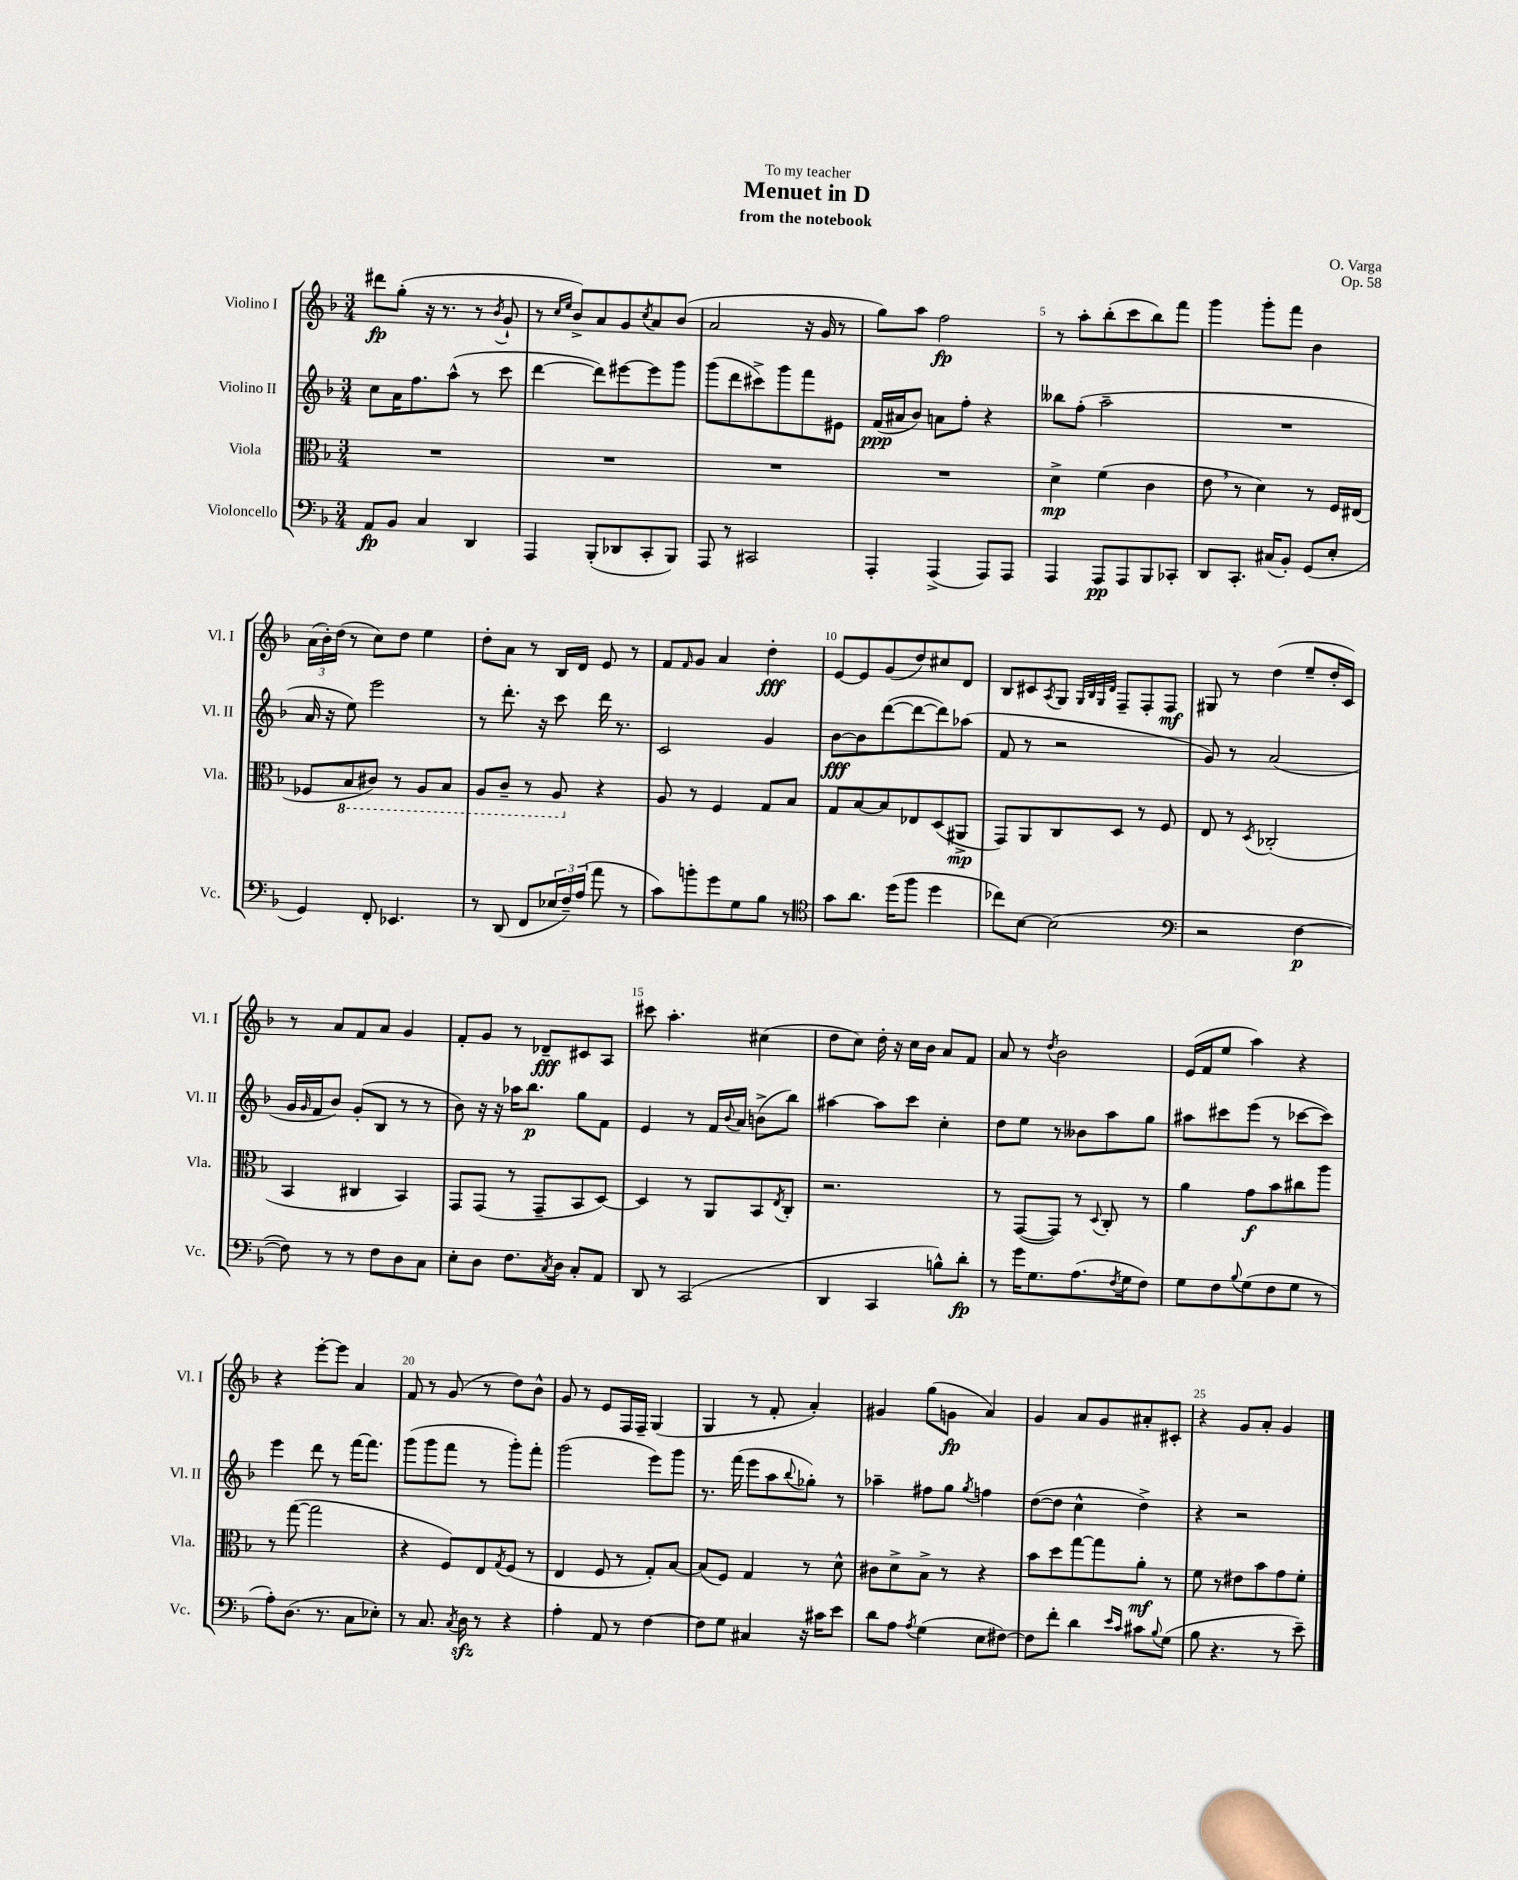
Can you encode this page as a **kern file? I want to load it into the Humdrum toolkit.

**kern	**kern	**kern	**kern
*staff4	*staff3	*staff2	*staff1
*clefF4	*clefC3	*clefG2	*clefG2
*k[b-]	*k[b-]	*k[b-]	*k[b-]
*M3/4	*M3/4	*M3/4	*M3/4
8AA	2.r	8cc	8ddd#
8BB-	.	16a	(8gg'
.	.	8.ff	.
4C	.	.	16r
.	.	.	8.r
.	.	(8aa^^	.
4DD	.	8r	8r
.	.	.	8qb-
.	.	8ccc	8g`
=	=	=	=
4AAA	2.r	[4ddd	8r
.	.	.	16qqcc
.	.	.	16qqee
.	.	.	8b-^)
(8BBB-'	.	8ddd])	8a
8DD-	.	[8eee#	8g
.	.	.	8qcc
8CC'	.	8eee#]	8a
8BBB-)	.	8ggg	(8b-
=	=	=	=
8AAA	2.r	(8ggg	2a
8r	.	8ddd	.
2CC#	.	8ccc#^)	.
.	.	8ggg	.
.	.	8fff	16r
.	.	.	16g
.	.	8e#	8r
=	=	=	=
4AAA'	2.r	(16f	8gg)
.	.	16a#	.
.	.	8b-)	8aa
(4AAA^	.	8a	2ff
.	.	8ff'	.
8AAA)	.	4r	.
8AAA	.	.	.
=	=	=	=
4AAA	4d^	8bb--	8r
.	.	(8ff'	8aa'
8AAA	(4f	2aa~	(8bb-'
8AAA	.	.	8ccc
8BBB-	4c	.	8bb-)
8CC-'	.	.	8fff
=	=	=	=
8DD	8e	2.r	4ggg
8.CC'	8r	.	.
.	4d)	.	8ggg'
(16C#	.	.	.
8BB-')	.	.	8fff
(8GG	8r	.	4b-
8E'	16F	.	.
.	(16E#	.	.
=	=	=	=
4GG)	8F-	16a	(24a
.	.	.	24b-')
.	.	16r	.
.	.	.	(24dd
.	8BB-	8ee)	8r
8FF'	8C#)	2eee	8cc)
4.EE-	8r	.	8dd
.	8AA	.	4ee
.	8BB-	.	.
=	=	=	=
8r	8AA	8r	8dd'
(8DD	8C~	8.ddd'	8a
8FF	8r	.	8r
.	.	16r	.
24E-	8AA	8ccc	16B-
24F~)	.	.	.
.	.	.	16d
(24A	.	.	.
8a	4r	16ddd	8e
.	.	8.r	.
8r	.	.	8r
=	=	=	=
8c)	8A	2c	8f
.	.	.	16qqf
8b'	8r	.	8g
8g	4F	.	4a
8G	.	.	.
8B-	8G	4g	4dd'
8r	8B-	.	.
=	=	=	=
*clefC4	*	*	*
8g	8G	[8b-	[8e
8.a	[8B-	8b-]	8e]
.	8B-]	([8ddd	(8g
(16dd	.	.	.
8ff	8E-	8ddd_	8dd)
4dd	(8D	8ddd])	8cc#
.	8AA#^	(8aa-	8d
=	=	=	=
8cc-)	8GG)	8f	8B-
[8B-	8AA	8r	8c#
.	.	.	8qA
(2B-]	8C	2r	8G
.	.	.	32qqG
.	.	.	32qqB-
.	.	.	32qqG
.	.	.	32qqd
.	8D	.	8F~
.	8r	.	8F'
.	8F	.	8F
=	=	=	=
*clefF4	*	*	*
2r	8E	8g)	8G#
.	8r	8r	8r
.	8qD	.	.
.	(2C-'	(2a	(4dd
[4F	.	.	8ee~
.	.	.	16dd'
.	.	.	16c)
=	=	=	=
8F])	4BB-	16g	8r
.	.	16qqg	.
.	.	16f	.
8r	.	8b-)	8a
8r	4C#	(8g'	8f
8F	.	8B-	8a
8D	4BB-)	8r	4g
8C	.	8r	.
=	=	=	=
8E'	8GG	8b-)	8f'
8D	(8GG	16r	8g
.	.	16r	.
8.F	8r	16aa-	8r
.	.	8.bb-	.
.	8GG~	.	8d-~
8qC	.	.	.
16D	.	.	.
8C'	8BB-	8gg	8c#
8AA	[8D)	8f	8A
=	=	=	=
8DD	4D]	4e	8ccc#
8r	.	.	4.aa'
(2CC	8r	8r	.
.	8AA	16f	.
.	.	8qqb-	.
.	.	16a	.
.	8BB-	(8b^	(4cc#
.	8qE	.	.
.	8C'	8bb-)	.
=	=	=	=
4DD	2.r	[4aa#	8dd
.	.	.	8cc)
4CC	.	8aa#]	16dd'
.	.	.	16r
.	.	8ccc	16cc
.	.	.	16b-
8B^^)	.	4cc'	8a
8d'	.	.	8f
=	=	=	=
8r	8r	8dd	8a
16g	([8GG	8ee	8r
8.G	.	.	.
.	.	.	8qdd
.	8GG])	8r	2b-
(8.A	8r	8b--	.
.	8qqD	.	.
.	8C'	8aa	.
8qF	.	.	.
16G	.	.	.
8F)	8r	8gg	.
=	=	=	=
8G	4a	8aa#	(16e
.	.	.	16f
8F	.	8ccc#	8ee
8qqB-	.	.	.
(8G	8g	(8eee	4aa)
8F	8b-	8r	.
8G	8cc#	[8ccc-	4r
8r	8aa	8ccc-])	.
=	=	=	=
8A')	8r	4eee	4r
(8.D	([8gg	.	.
.	2gg]	8ddd	[8eee'
8.r	.	.	.
.	.	8r	8eee]
8C	.	[16fff	4a
.	.	8.fff]	.
8E-')	.	.	.
=	=	=	=
8r	4r	(8ggg	8f
8.C	.	8ggg	8r
.	8F)	8fff	(8g
8qC	.	.	.
16D	.	.	.
8r	8E	8r	8r
.	8qG	.	.
4r	(8F	8ggg')	8dd)
.	8r	8fff'	8b-^^
=	=	=	=
4A'	4E	(2ggg	8g
.	.	.	8r
8AA	8F	.	8e
8r	8r	.	16F
.	.	.	16F~
[4F	8G')	8eee)	(4G
.	[8B-	8ggg	.
=	=	=	=
8F]	(8B-]	8.r	4G
8G	8F)	.	.
.	.	(16fff	.
4C#	4G	8eee	8r
.	.	8aa	8f'
.	.	8qqbb-	.
16r	8r	8gg-')	4a')
16c#	.	.	.
8e	8d^^	8r	.
=	=	=	=
8d	8c#	4aa-~	4g#
8A	8d^	.	.
8qA	.	.	.
(4G	8B-^	8ff#	(8gg
.	8r	8gg	8g
.	.	8qgg	.
8E	4r	4ff	4a)
[8F#)	.	.	.
=	=	=	=
8F#]	8b-	([8dd	4g
8f'	8dd	8dd]	.
4d	[8gg	4cc^^	8a
.	8gg]	.	8g
16qqe	.	.	.
16qqc	.	.	.
8c#	8a'	4dd^)	8a#'
8qqB-	.	.	.
(8G	8r	.	8c#'
=	=	=	=
8B-	8f	4r	4r
4.r	8r	.	.
.	8e#	2r	8g
.	8b-	.	8a'
8r	8g	.	4g
8e~)	8f'	.	.
==	==	==	==
*-	*-	*-	*-
